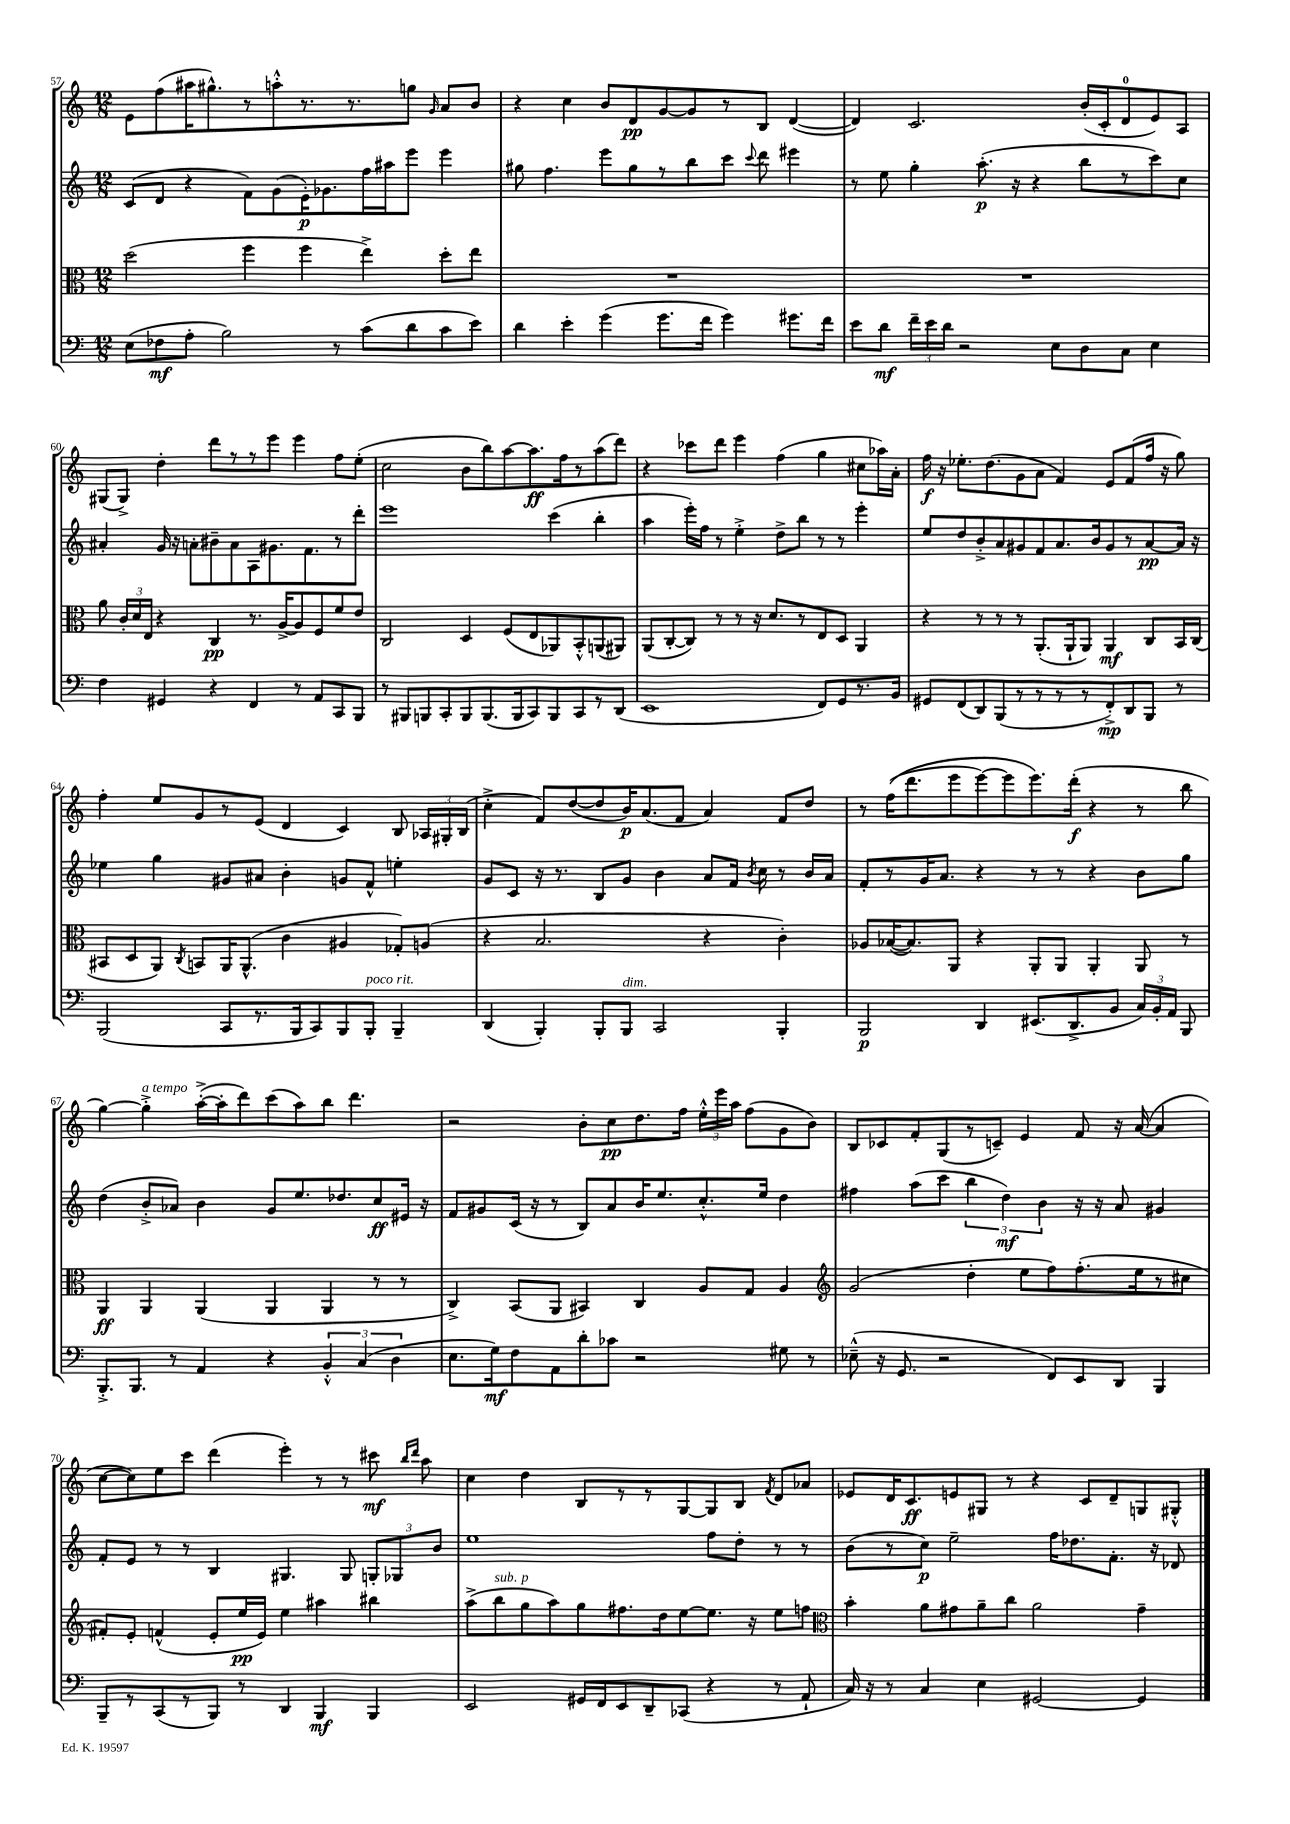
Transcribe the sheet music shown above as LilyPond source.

<<
\new StaffGroup <<
\new Staff = "s0" {
    \clef treble \key c \major \numericTimeSignature \time 12/8
    \autoBeamOff e'8[ f''8( ais''16 gis''8.-^) r8 a''8-.-^ r8. r8. g''8] \grace { g'16 } a'8[ b'8] |
    r4 c''4 b'8[ d'8\pp g'8~ g'8 r8 b8] d'4~( |
    d'4) c'2. b'16[-.( c'16-. d'8-0 e'8) a8] |
    gis8[( gis8]->) d''4-. d'''8[ r8 r8 e'''8] e'''4 f''8[ e''8]-.( |
    c''2 b'8[ b''8) a''8~ a''8.\ff f''16 r8 a''8( d'''8]) |
    r4 ces'''8[ d'''8] e'''4 f''4( g''4 cis''8[ aes''16) a'16]-. |
    f''16\f r16 ees''8.[-. d''8.( g'8 a'8] f'4) e'8[ f'8( f''16] r16 g''8) |
    f''4-. e''8[ g'8 r8 e'8]( d'4 c'4) b8 \tuplet 3/2 { aes16[ gis16-. b16]( } |
    c''4-.-> f'8[) d''8~( d''8 b'16\p) a'8.( f'8] a'4) f'8[ d''8] |
    r8 f''16[(\( d'''8. e'''8 e'''8~) e'''8 e'''8.\) d'''16]-.\f( r4 r8 b''8 |
    g''4~) g''4-.->^\markup { \italic "a tempo" } a''16[~-.->( a''16-. d'''8) c'''8( a''8) b''8] d'''4. |
    r2 b'8[-. c''8\pp d''8. f''16] \tuplet 3/2 { e''16[-.-^ e'''16 a''16] } f''8[( g'8 b'8]) |
    b8[ ces'8 f'8-. g8( r8 c'8]--) e'4 f'8 r16 a'16~( a'4 |
    c''8[~ c''8) e''8 c'''8] d'''4( e'''4-.) r8 r8 cis'''8\mf \grace { b''16[ d'''16] } a''8 |
    c''4 d''4 b8[ r8 r8 g8~ g8 b8] \acciaccatura { f'8 } d'8[ aes'8] |
    ees'8[ d'16 c'8.\ff e'8 gis8] r8 r4 c'8[ d'8-- g8 gis8]-.-^ \bar "|." |
}
\new Staff = "s1" {
    \clef treble \key c \major \numericTimeSignature \time 12/8
    \autoBeamOff c'8[( d'8] r4 f'8[) g'8( e'16-.\p) ges'8. f''16 ais''16 e'''8] e'''4 |
    gis''8 f''4. e'''8[ gis''8 r8 b''8 c'''8] \appoggiatura { c'''8 } d'''8 eis'''4 |
    r8 e''8 g''4-. a''8.-.\p( r16 r4 b''8[ r8 c'''8) c''8] |
    ais'4-. g'16 r16 a'8[-. bis'8-- a'8 a8 gis'8. f'8. r8 d'''8]-. |
    e'''1 c'''4( b''4-. |
    a''4 e'''16[-.) f''16] r8 e''4-.-> d''8[-> b''8] r8 r8 e'''4-. |
    e''8[ d''8 b'8-.-> a'8 gis'8 f'8 a'8. b'16 gis'8 r8 a'8~\pp a'16] r16 |
    ees''4 g''4 gis'8[ ais'8] b'4-. g'8[ f'8]-^ e''4-. |
    g'8[ c'8] r16 r8. b8[ g'8] b'4 a'8[ f'16] \acciaccatura { b'8 } c''16 r8 b'16[ a'16] |
    f'8[-. r8 g'16 a'8.] r4 r8 r8 r4 b'8[ g''8] |
    d''4( b'8[-.-> aes'8]) b'4 g'8[ e''8. des''8. c''8\ff eis'16] r16 |
    f'8[ gis'8 c'16]( r16 r8 b8[) a'8 b'16 e''8. c''8.-.-^ e''16] d''4 |
    fis''4 a''8[( c'''8] \tuplet 3/2 { b''4 d''4\mf) b'4 } r16 r16 a'8 gis'4 |
    f'8[-. e'8] r8 r8 b4 gis4. gis8 \tuplet 3/2 { g8[-. ges8 b'8] } |
    e''1 f''8[ d''8]-. r8 r8 |
    b'8[( r8 c''8]\p) e''2-- f''16[ des''8. f'8.]-. r16 des'8 \bar "|." |
}
\new Staff = "s2" {
    \clef alto \key c \major \numericTimeSignature \time 12/8
    \autoBeamOff d''2( f''4 f''4 e''4->) d''8[-. e''8] |
    R1. |
    R1. |
    a'8 \tuplet 3/2 { c'16[-. d'16 e16] } r4 c4\pp r8. a16[~-> a8 f8 f'8 e'8] |
    c2 d4 f8[( e8 aes,8) b,8-.-^ a,8( ais,8]) |
    a,8[( c8~-. c8]) r8 r8 r16 d'8.[ r8 e8 d8] a,4 |
    r4 r8 r8 r8 a,8.[-.( a,16-! a,8]) a,4\mf c8[ b,16 c16]( |
    bis,8[ d8 a,8]) \acciaccatura { c8 } b,8[ a,16 a,8.]-^( c'4 ais4 ges8[-.) a8]( |
    r4 b2. r4 c'4-.) |
    aes8[ bes16~( bes8.) a,8] r4 a,8[-. a,8] a,4-. a,8 r8 |
    a,4\ff a,4 a,4( a,4 a,4 r8 r8 |
    c4->) b,8[( a,8] bis,4) c4 a8[ g8] a4 |
    \clef treble g'2( d''4-. e''8[ f''8) f''8.-.( e''16 r8 cis''8] |
    fis'8[-.) e'8]-. f'4-^( e'8[-. e''16\pp e'16]) e''4 ais''4 bis''4 |
    a''8[->( b''8^\markup { \italic "sub. p" } g''8 a''8) g''8 fis''8. d''16 e''8~ e''8.] r16 e''8[ f''8] |
    \clef alto b'4-. a'8[ gis'8 a'8-- c''8] a'2 gis'4-- \bar "|." |
}
\new Staff = "s3" {
    \clef bass \key c \major \numericTimeSignature \time 12/8
    \autoBeamOff e8[( fes8\mf a8]-. b2) r8 c'8[( d'8 c'8 e'8]) |
    d'4 e'4-. g'4( g'8.[ f'16] g'4) gis'8.[ f'16] |
    e'8[ d'8]\mf \tuplet 3/2 { f'16[-- e'16 d'16] } r2 e8[ d8 c8] e4 |
    f4 gis,4 r4 f,4 r8 a,8[ c,8 b,,8] |
    r8 bis,,8[ b,,8 c,8-. b,,8 b,,8.( b,,16 c,8) b,,8 c,8 r8 d,8]( |
    e,1 f,8[) g,8 r8. b,16] |
    gis,8[ f,8( d,8) b,,8( r8 r8 r8 r8 f,8-.->\mp) d,8 b,,8] r8 |
    b,,2( c,8[ r8. b,,16 c,8) b,,8 b,,8]-.^\markup { \italic "poco rit." } b,,4-- |
    d,4( b,,4-.) b,,8[-. b,,8]^\markup { \italic "dim." } c,2 b,,4-. |
    b,,2\p d,4 eis,8.[( d,8.-> b,8] \tuplet 3/2 { c16[) b,16-. a,16] } b,,8 |
    b,,8.[-.-> b,,8.] r8 a,4 r4 \tuplet 3/2 { b,4-.-^ c4( d4 } |
    e8.[ g16\mf) f8 a,8 d'8-. ces'8] r2 gis8 r8 |
    ees8---^( r16 g,8. r2 f,8[) e,8 d,8] b,,4 |
    b,,8[-- r8 c,8( r8 b,,8]) r8 d,4 b,,4\mf b,,4 |
    e,2 gis,16[ f,16 e,8 d,8-- ces,8]( r4 r8 a,8-! |
    c16) r16 r8 c4 e4 gis,2~ gis,4 \bar "|." |
}
>>
>>
\layout { \context { \Score currentBarNumber = #57 } }
